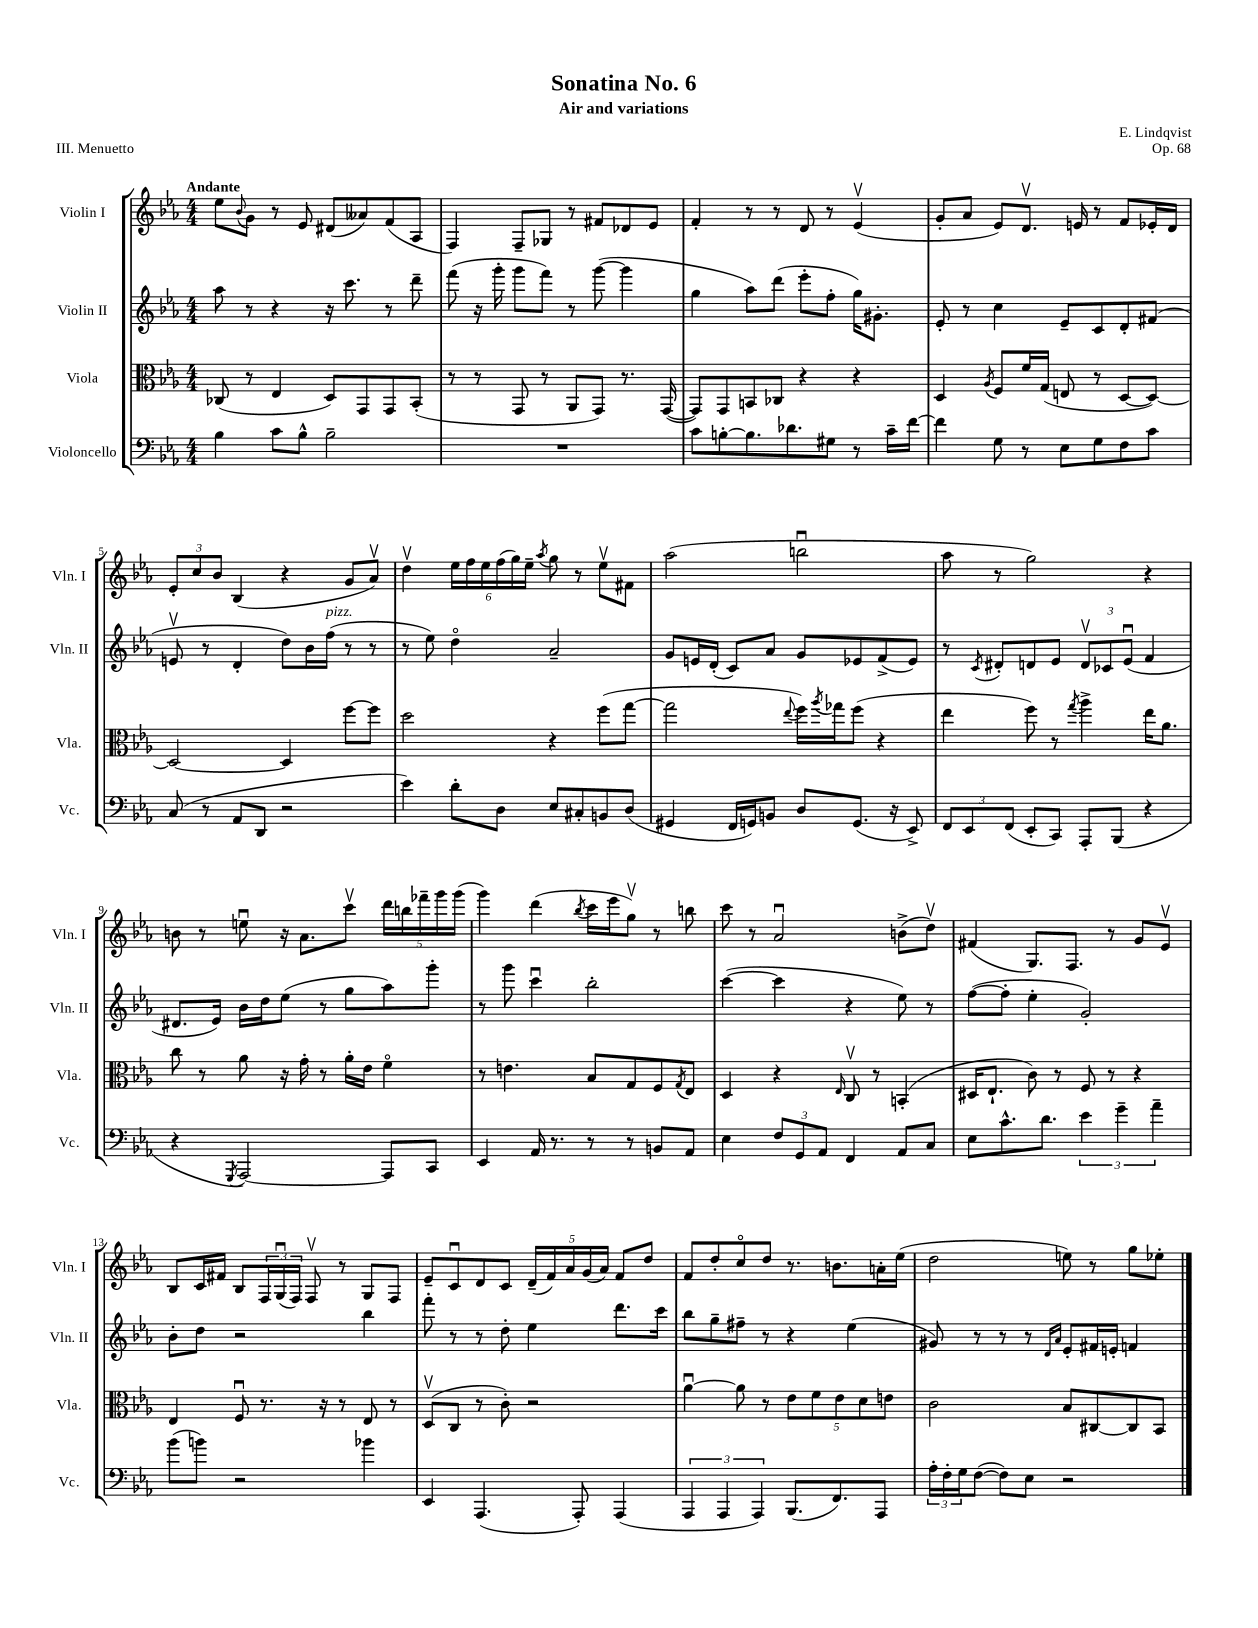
\header { title = "Sonatina No. 6" composer = "E. Lindqvist" subtitle = "Air and variations" opus = "Op. 68" piece = "III. Menuetto" }
<<
\new StaffGroup <<
\new Staff = "s0" \with { instrumentName = "Violin I" shortInstrumentName = "Vln. I" } {
    \clef treble \key ees \major \numericTimeSignature \time 4/4 \tempo "Andante"
    ees''8 \appoggiatura { bes'8 } g'8 r8 ees'8 dis'8( aeses'8) f'8( aes8 |
    f4) f8-- ges8 r8 fis'8 des'8 ees'8 |
    f'4-. r8 r8 d'8 r8 ees'4\upbow( |
    g'8-. aes'8 ees'8) d'8.\upbow e'16 r8 f'8 ees'16-. d'16 |
    \tuplet 3/2 { ees'8-. c''8 bes'8 } bes4( r4 g'8 aes'8\upbow) |
    d''4\upbow \tuplet 6/4 { ees''16 f''16 ees''16 f''16( g''16) ees''16-- } \acciaccatura { aes''8 } g''8 r8 ees''8\upbow fis'8 |
    aes''2( b''2\downbow |
    aes''8 r8 g''2) r4 |
    b'8 r8 e''8\downbow r16 aes'8. c'''8\upbow \tuplet 5/4 { d'''16 b''16 fes'''16-- g'''16 g'''16( } |
    g'''4) d'''4( \acciaccatura { bes''8 } c'''16 ees'''16 g''8\upbow) r8 b''8 |
    c'''8 r8 aes'2\downbow b'8->( d''8\upbow) |
    fis'4( g8.) f8. r8 g'8 ees'8\upbow |
    bes8 c'16 fis'16 bes8 \tuplet 3/2 { f16 g16\downbow( f16) } f8\upbow r8 g8 f8 |
    ees'8-- c'8\downbow d'8 c'8 \tuplet 5/4 { d'16--( f'16) aes'16 g'16( aes'16) } f'8 d''8 |
    f'8 d''8-. c''8\flageolet d''8 r8. b'8. a'16-. ees''16( |
    d''2 e''8) r8 g''8 ees''8-. \bar "|." |
}
\new Staff = "s1" \with { instrumentName = "Violin II" shortInstrumentName = "Vln. II" } {
    \clef treble \key ees \major \numericTimeSignature \time 4/4
    aes''8 r8 r4 r16 c'''8. r8 d'''8-- |
    f'''8( r16 g'''16-. g'''8 f'''8) r8 g'''8~( g'''4 |
    g''4 aes''8) d'''8( ees'''8-. f''8-. g''16) gis'8.-. |
    ees'8-. r8 c''4 ees'8-- c'8 d'8-. fis'8( |
    e'8\upbow r8 d'4-. d''8) bes'16 f''16^\markup { \italic "pizz." }( r8 r8 |
    r8 ees''8) d''4\flageolet aes'2-- |
    g'8 e'16 d'16-.( c'8) aes'8 g'8 ees'8 f'8->( ees'8) |
    r8 \acciaccatura { c'8 } dis'8-. d'8 ees'8 \tuplet 3/2 { d'8\upbow ces'8 ees'8\downbow( } f'4 |
    dis'8. ees'16) bes'16 d''16 ees''8( r8 g''8 aes''8) g'''8-. |
    r8 g'''8 c'''4\downbow bes''2-. |
    c'''4~( c'''4 r4 ees''8) r8 |
    f''8~( f''8-. ees''4-. g'2-.) |
    bes'8-. d''8 r2 bes''4 |
    f'''8-. r8 r8 d''8-. ees''4 d'''8. c'''16 |
    bes''8 g''8-- fis''8-- r8 r4 ees''4( |
    gis'8) r8 r8 r8 \grace { d'16 aes'16 } ees'8-. fis'16 e'16-. f'4 \bar "|." |
}
\new Staff = "s2" \with { instrumentName = "Viola" shortInstrumentName = "Vla." } {
    \clef alto \key ees \major \numericTimeSignature \time 4/4
    ces8( r8 ees4 d8) g,8 g,8 bes,8-.( |
    r8 r8 g,8 r8 aes,8 g,8) r8. g,16~( |
    g,8) g,8 b,8 ces8 r4 r4 |
    d4 \acciaccatura { aes8 } f8 f'16 g16( e8 r8 d8~ d8~) |
    d2~ d4 f''8~ f''8 |
    d''2 r4 f''8( g''8~ |
    g''2 \appoggiatura { ees''8 } f''16) \acciaccatura { aes''8 } ges''16 f''8( r4 |
    ees''4 f''8) r8 \acciaccatura { g''8 } aes''4-> ees''16 aes'8. |
    c''8 r8 aes'8 r16 g'16-. r8 aes'16-. ees'16 f'4\flageolet |
    r8 e'4. bes8 g8 f8 \acciaccatura { g8 } ees8 |
    d4 r4 \grace { ees16 } c8\upbow r8 b,4-.( |
    dis16 ees8.-! c'8) r8 f8 r8 r4 |
    ees4 f8\downbow r8. r16 r8 ees8 r8 |
    d8\upbow( c8 r8 c'8-.) r2 |
    aes'4~\downbow aes'8 r8 \tuplet 5/4 { ees'8 f'8 ees'8 d'8 e'8 } |
    c'2 bes8 cis8~ cis8 bes,8 \bar "|." |
}
\new Staff = "s3" \with { instrumentName = "Violoncello" shortInstrumentName = "Vc." } {
    \clef bass \key ees \major \numericTimeSignature \time 4/4
    bes4 c'8 bes8-^ bes2-- |
    R1 |
    c'8 b8~-. b8. des'8. gis8 r8 c'16-- f'16~ |
    f'4 g8 r8 ees8 g8 f8 c'8 |
    c8( r8 aes,8 d,8 r2 |
    ees'4) d'8-. d8 ees8 cis8-. b,8 d8( |
    gis,4 f,16 g,16) b,8 d8 g,8.( r16 ees,8->) |
    \tuplet 3/2 { f,8 ees,8 f,8( } ees,8-. c,8) aes,,8-. bes,,8( r4 |
    r4 \acciaccatura { g,,8 } aes,,2~) aes,,8 c,8 |
    ees,4 aes,16 r8. r8 r8 b,8 aes,8 |
    ees4 \tuplet 3/2 { f8 g,8 aes,8 } f,4 aes,8 c8 |
    ees8 c'8.-^ d'8. \tuplet 3/2 { ees'4 g'4-- aes'4-- } |
    bes'8( b'8) r2 bes'4 |
    ees,4 aes,,4.( aes,,8-.) aes,,4( |
    \tuplet 3/2 { aes,,4 aes,,4 aes,,4) } bes,,8.( f,8.) aes,,8 |
    \tuplet 3/2 { aes16-. f16-. g16 } f8~( f8) ees8 r2 \bar "|." |
}
>>
>>
